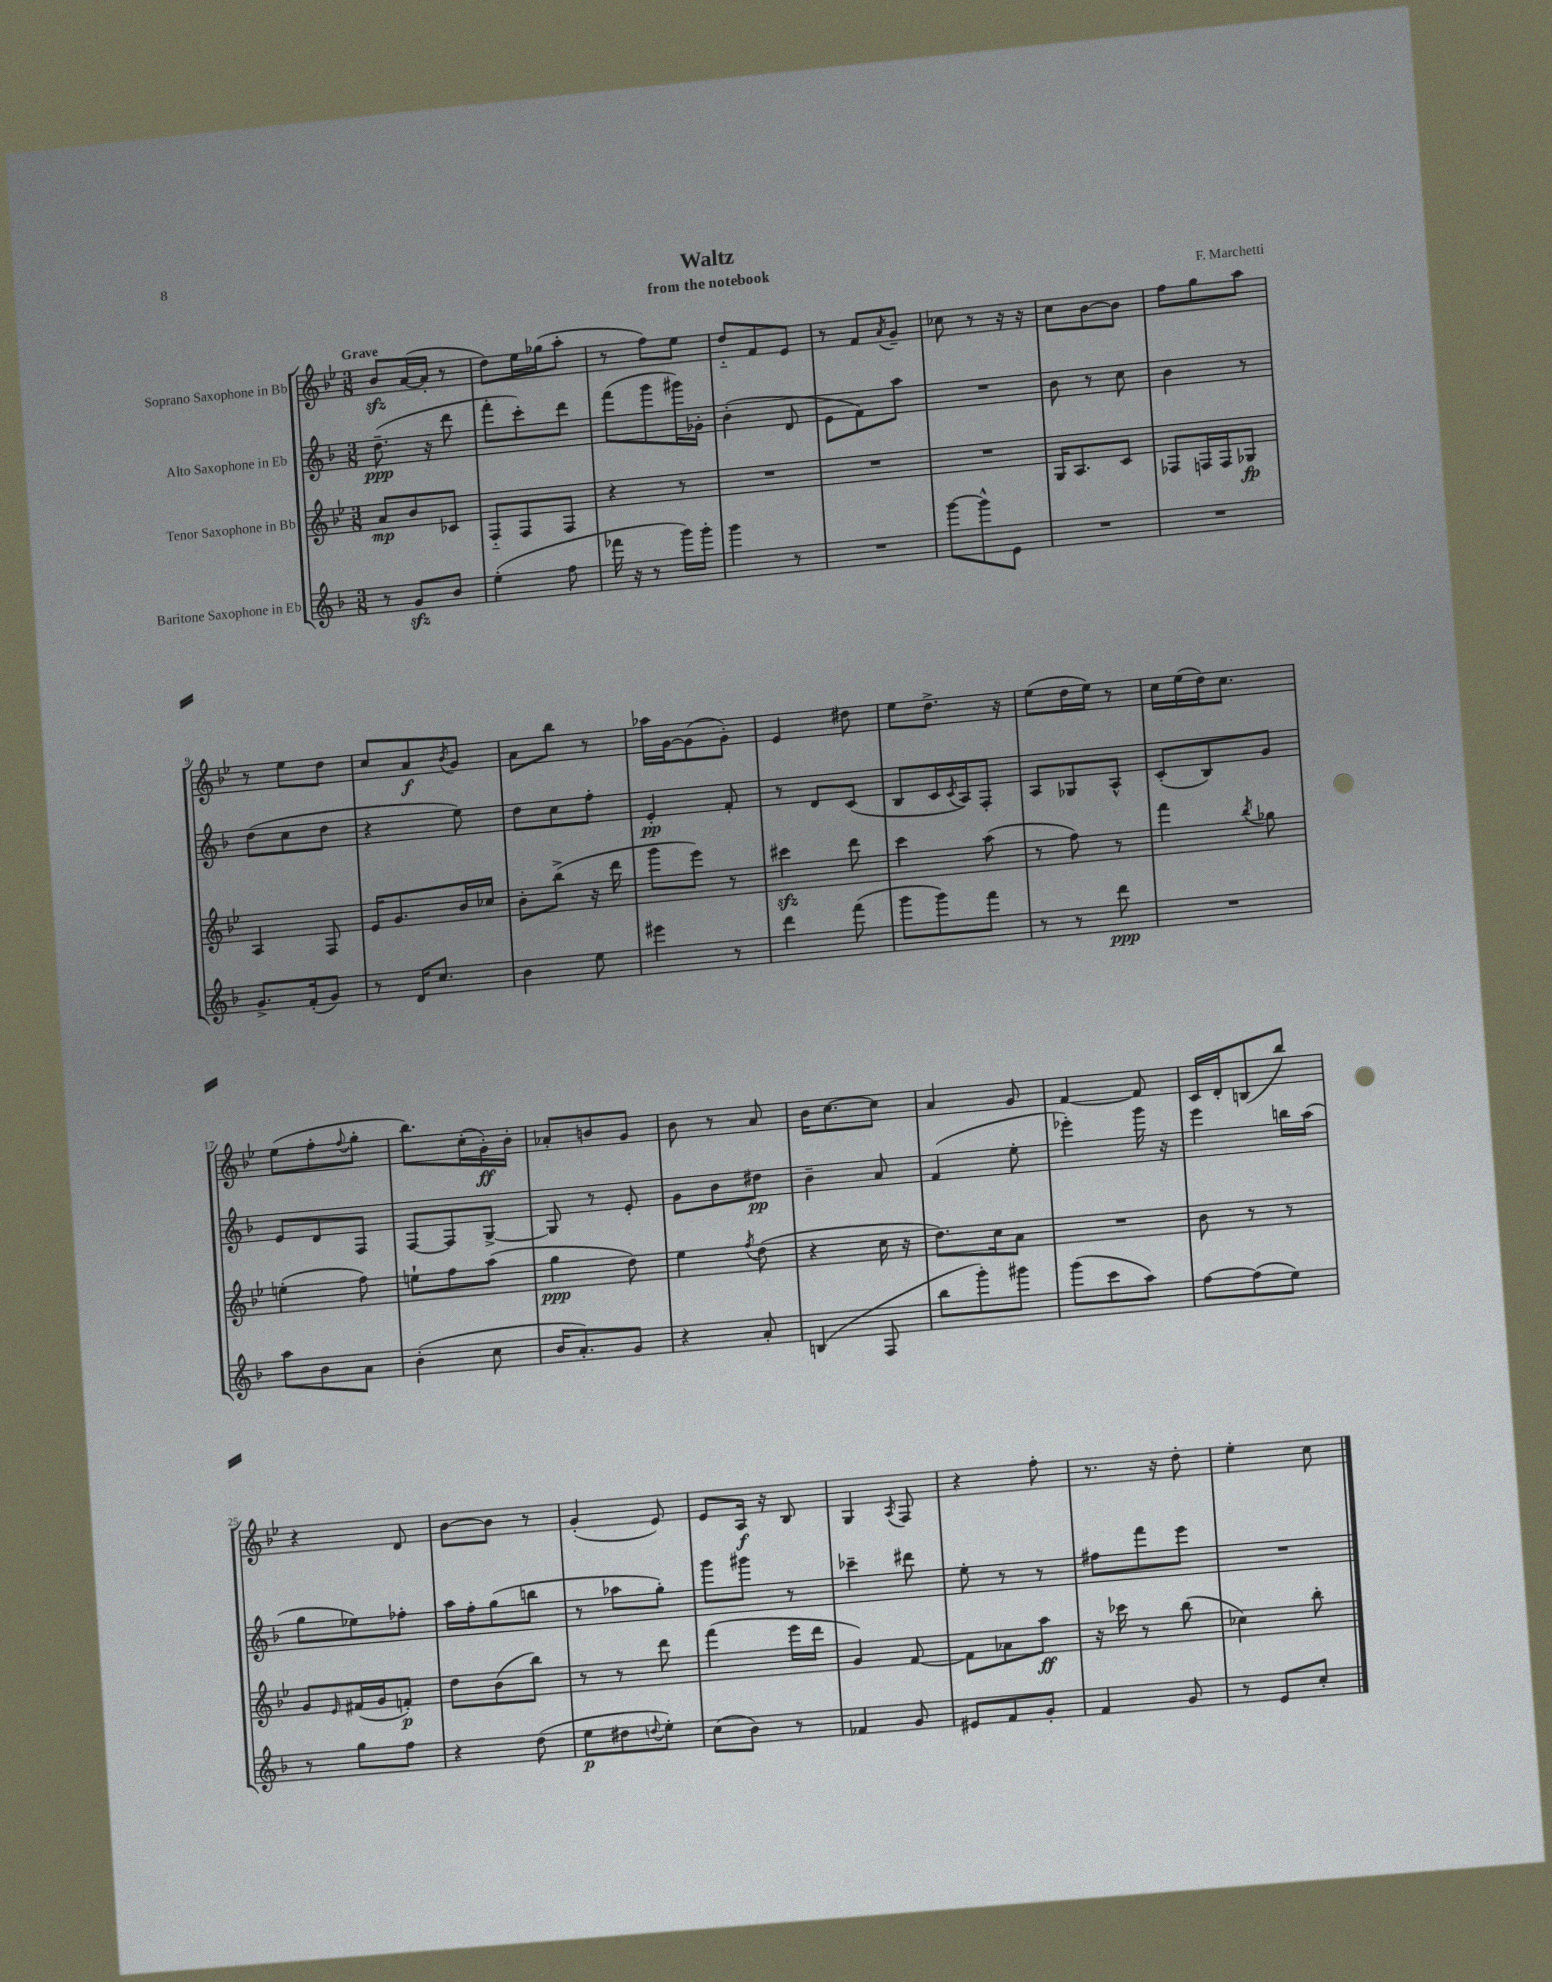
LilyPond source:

\header { title = "Waltz" composer = "F. Marchetti" subtitle = "from the notebook" }
<<
\new StaffGroup <<
\new Staff = "s0" \with { instrumentName = "Soprano Saxophone in Bb" } {
    \clef treble \key bes \major \numericTimeSignature \time 3/8 \tempo "Grave"
    bes'8\sfz a'16~( a'16-. r8 |
    d''8) ees''16 ges''16( a''8-. |
    r8 f''8) ees''8 |
    d''8-_ f'8 ees'8 |
    r8 f'8 \acciaccatura { a'8 } g'8-- |
    ces''8 r8 r16 r16 |
    c''8 bes'8~ bes'8 |
    f''8 g''8 a''8 |
    r8 ees''8 d''8 |
    c''8 a'8\f \acciaccatura { bes'8 } g'8 |
    a'8 bes''8 r8 |
    aes''16 g'16~ g'8( g'8-.) |
    ees'4 dis''8 |
    ees''8 d''8.-> r16 |
    ees''8( d''16 ees''16) r8 |
    c''16 ees''16( d''16) c''8. |
    ees''8( f''8-. \appoggiatura { f''8 } g''8-. |
    bes''8.) c''16-.( g'16-.\ff) bes'16-. |
    aes'8-. b'8 g'8 |
    bes'8 r8 a'8 |
    bes'16 c''8.~ c''8 |
    a'4 g'8 |
    f'4~ f'8 |
    c'16 d'16-. b8( bes''8) |
    r4 d'8 |
    bes'8~ bes'8 r8 |
    g'4-.( ees'8) |
    ees'8 a16\f r16 bes8 |
    g4 \acciaccatura { a8 } f8 |
    r4 f''8-. |
    r8. r16 d''8-. |
    ees''4-. c''8 \bar "|." |
}
\new Staff = "s1" \with { instrumentName = "Alto Saxophone in Eb" } {
    \clef treble \key f \major \numericTimeSignature \time 3/8
    d''8.--\ppp( r16 d'''8 |
    f'''8-. c'''8-.) d'''8 |
    f'''8( g'''8 gis'''16) ges'16-. |
    bes'4-.( d'8 |
    e'8 f'8) a''8 |
    R4. |
    bes'8 r8 c''8 |
    bes'4 r8 |
    d''8( c''8 d''8 |
    r4 e''8) |
    d''8 c''8 f''8-. |
    e'4-.\pp f'8-. |
    r8 d'8 c'8( |
    bes8 c'16 \acciaccatura { c'8 } a16) f8-. |
    a8 ges8 a8-^ |
    c'8-.( bes8) g'8 |
    e'8 d'8 f8 |
    f8~ f8 g8~-> |
    g8 r8 e'8-. |
    g'8 bes'8 dis''8\pp |
    bes'4-- a'8 |
    f'4( e''8-. |
    ees'''4-.) g'''16 r16 |
    e'''4 b''16 a''16( |
    g''8 ees''8) fes''8-. |
    a''16 f''16-. g''8( b''8 |
    r8 aes''8 g''8-.) |
    g'''8 gis'''8 r8 |
    ces'''4-- dis'''8 |
    e''8-. r8 r8 |
    fis''8 f'''8 e'''8 |
    R4. \bar "|." |
}
\new Staff = "s2" \with { instrumentName = "Tenor Saxophone in Bb" } {
    \clef treble \key bes \major \numericTimeSignature \time 3/8
    a'8\mp bes'8 ces'8 |
    f8-_ f8 f8 |
    r4 r8 |
    R4. |
    R4. |
    R4. |
    g16 a8. c'8 |
    fes8 f16 f16 ges8\fp |
    a4 f8 |
    ees'16 g'8. bes'16 ces''16 |
    bes'8-. bes''8->( r16 d'''16 |
    g'''8 ees'''8) r8 |
    cis'''4\sfz d'''8 |
    c'''4 a''8( |
    r8 f''8) r8 |
    f'''4 \acciaccatura { bes''8 } ges''8 |
    e''4-.( f''8) |
    e''8-! f''8 a''8( |
    g''4\ppp d''8) |
    ees''4 \acciaccatura { f''8 } d''8( |
    r4 c''16 r16 |
    d''8.) c''16 a'8 |
    R4. |
    bes'8 r8 r8 |
    g'8 \grace { ees'16 } fis'16( g'16 f'8-.\p) |
    d''8 bes'8( bes''8) |
    r8 r8 d'''8 |
    f'''4( ees'''16 d'''16 |
    g'4) f'8~ |
    f'8 aes'8 a''8\ff |
    r16 ces'''16 r8 bes''8( |
    ces''4) bes''8-. \bar "|." |
}
\new Staff = "s3" \with { instrumentName = "Baritone Saxophone in Eb" } {
    \clef treble \key f \major \numericTimeSignature \time 3/8
    r8 g'8\sfz bes'8 |
    e''4-.( f''8 |
    fes'''16 r16 r8 g'''16) g'''16-. |
    g'''4 r8 |
    R4. |
    g'''8~ g'''8-^ e'8 |
    R4. |
    R4. |
    g'8.-> f'16-.( g'8) |
    r8 d'16 c''8. |
    bes'4 e''8 |
    eis'''4 r8 |
    d'''4 f'''8( |
    g'''8 g'''8) f'''8 |
    r8 r8 d'''8\ppp |
    R4. |
    a''8 bes'8 a'8 |
    bes'4-.( c''8 |
    bes'16 a'8.-.) g'8 |
    r4 a'8-. |
    b4( f8 |
    bes''8 g'''8-.) gis'''8 |
    g'''8( c'''8 a''8) |
    f''8~ f''8( e''8) |
    r8 g''8 f''8 |
    r4 d''8( |
    e''8\p dis''8 \appoggiatura { d''8 } e''8-.) |
    c''8( bes'8) r8 |
    fes'4 g'8 |
    eis'8 f'8 g'8-. |
    f'4 g'8 |
    r8 e'8 c''8-. \bar "|." |
}
>>
>>
